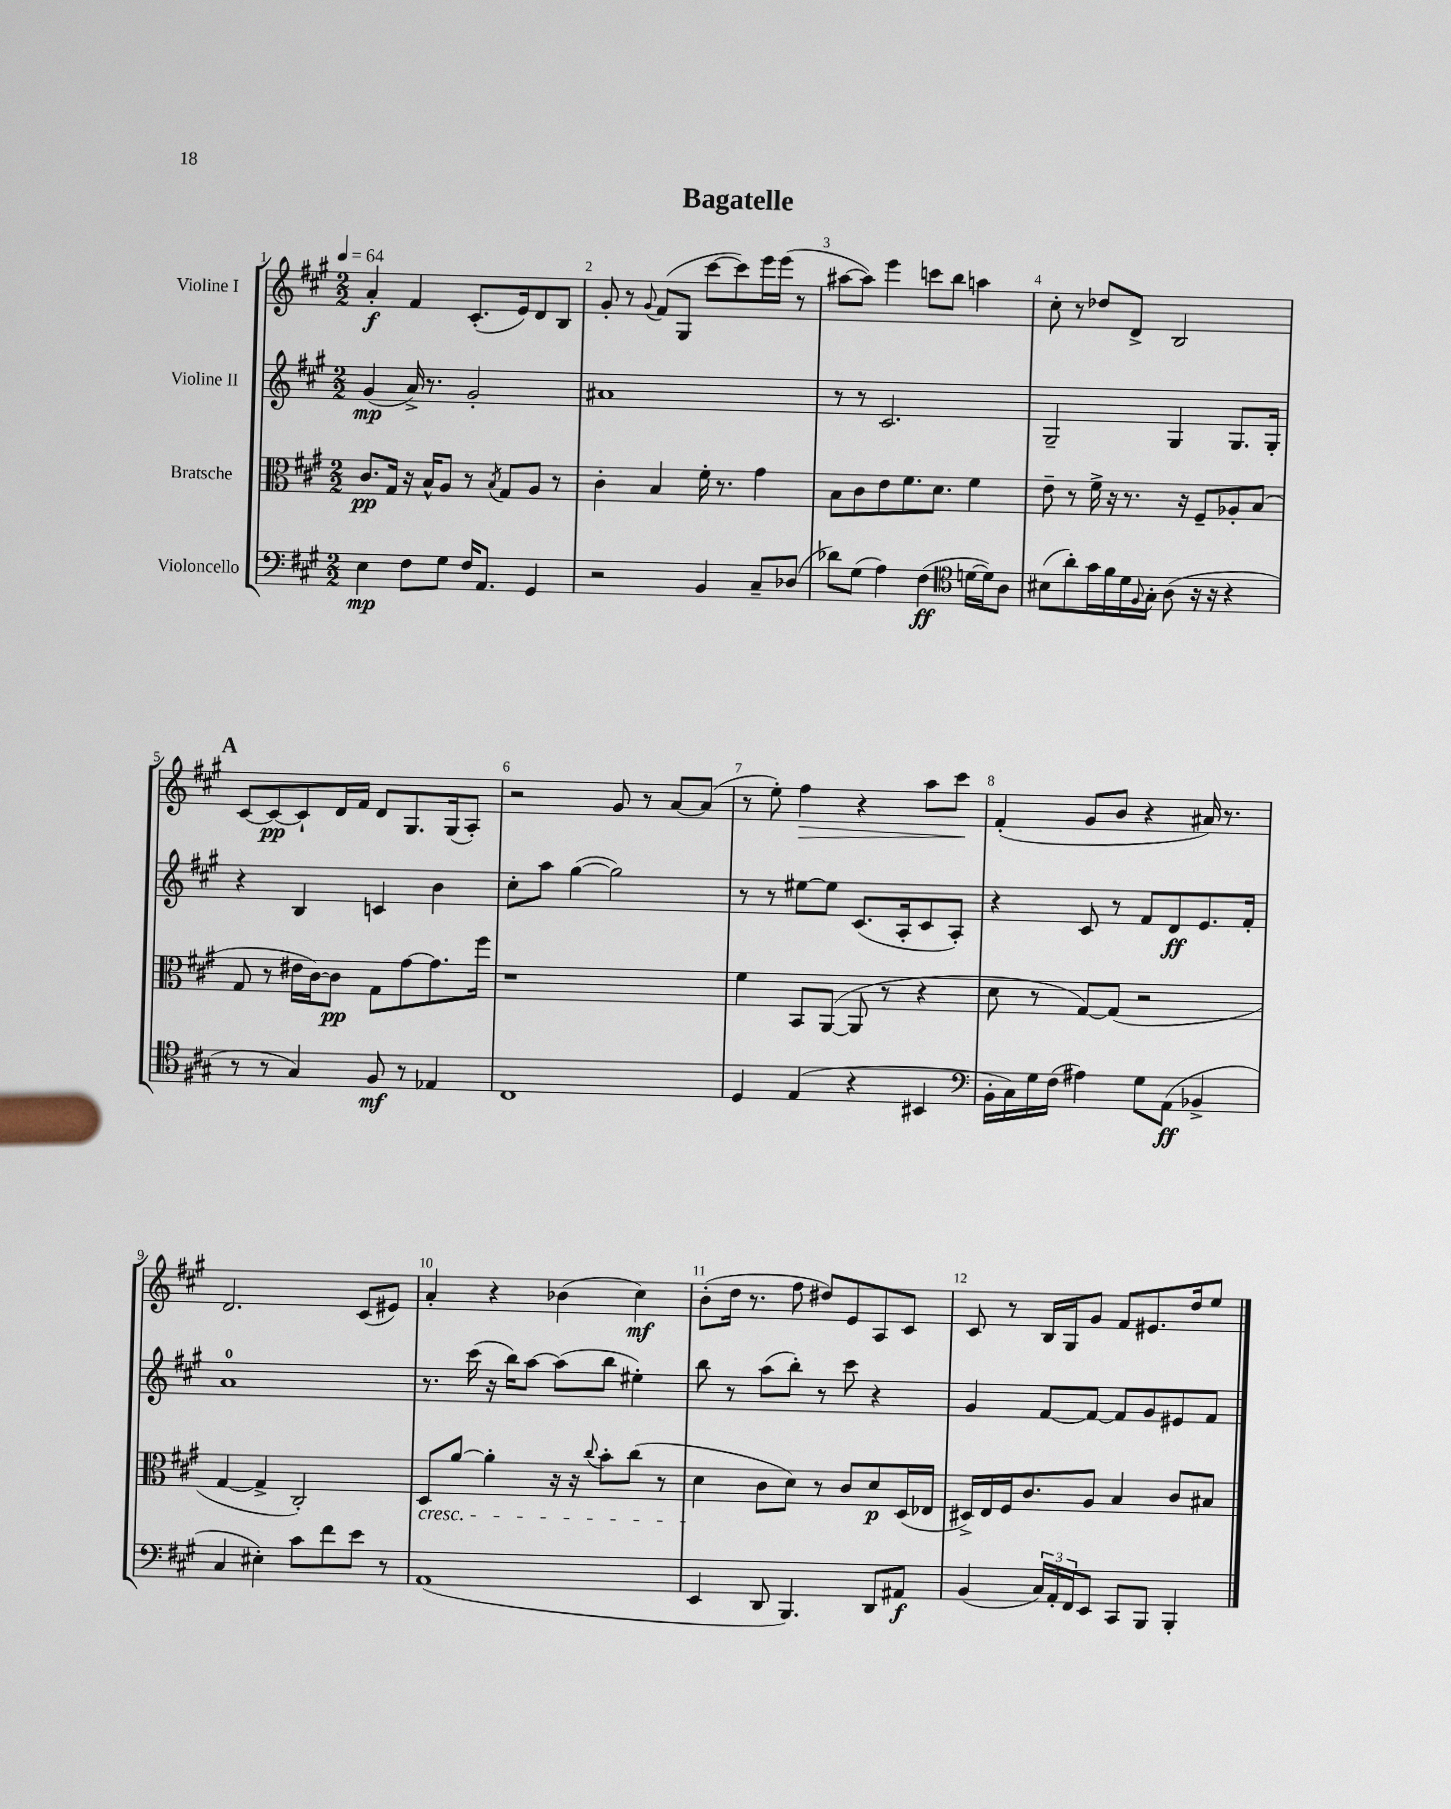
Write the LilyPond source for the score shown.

\header { title = "Bagatelle" }
<<
\new StaffGroup <<
\new Staff = "s0" \with { instrumentName = "Violine I" } {
    \clef treble \key a \major \numericTimeSignature \time 2/2 \tempo 4 = 64
    a'4-.\f fis'4 cis'8.-.( e'16) d'8 b8 |
    gis'8-. r8 \appoggiatura { gis'8 } fis'8( gis8 cis'''8~ cis'''8) e'''16 e'''16( r8 |
    ais''8~ ais''8) e'''4 c'''8 b''8 a''4 |
    cis''8-. r8 des''8 d'8-> b2 |
    \mark \markup { \bold "A" } cis'8~ cis'8~\pp cis'8-! d'16 fis'16 d'8 gis8. gis16( a8-.) |
    r2 gis'8 r8 a'8~ a'8( |
    r8 e''8-.) fis''4\> r4 a''8 cis'''8\! |
    fis'4-.( gis'8 b'8 r4 ais'16) r8. |
    d'2. cis'8( eis'8) |
    a'4-. r4 bes'4( cis''4\mf) |
    b'8-.( d''16 r8. fis''8 dis''8) e'8 a8 cis'8 |
    cis'8 r8 b16 gis16 gis'8 fis'8 eis'8. d''16 e''8 \bar "|." |
}
\new Staff = "s1" \with { instrumentName = "Violine II" } {
    \clef treble \key a \major \numericTimeSignature \time 2/2
    gis'4\mp( a'16->) r8. gis'2-. |
    ais'1 |
    r8 r8 cis'2. |
    gis2-- gis4 gis8. gis16-. |
    \mark \markup { \bold "A" } r4 b4 c'4 b'4 |
    cis''8-. a''8 gis''4~( gis''2) |
    r8 r8 eis''8~ eis''8 cis'8.( a16-. cis'8 a8-.) |
    r4 cis'8 r8 fis'8 d'8\ff e'8. fis'16-. |
    a'1-0 |
    r8. cis'''16( r16 b''16) a''8~ a''8( b''8 eis''4-.) |
    b''8 r8 a''8( b''8-.) r8 cis'''8 r4 |
    gis'4 fis'8~ fis'8~ fis'8 gis'8 eis'8 fis'8 \bar "|." |
}
\new Staff = "s2" \with { instrumentName = "Bratsche" } {
    \clef alto \key a \major \numericTimeSignature \time 2/2
    cis'8.\pp gis16 r16 b16-^ a8 r8 \acciaccatura { b8 } gis8 a8 r8 |
    cis'4-. b4 fis'16-. r8. gis'4 |
    b8 cis'8 e'8 fis'8. d'8. fis'4 |
    e'8-- r8 fis'16-> r16 r8. r16 fis8-- aes8-. b8( |
    \mark \markup { \bold "A" } gis8 r8 eis'16 cis'16~) cis'8\pp gis8 gis'8~ gis'8. fis''16 |
    r1 |
    fis'4 b,8 a,8~( a,8 r8 r4 |
    d'8 r8 gis8~) gis8( r2 |
    gis4~ gis4-> cis2-.) |
    d8\cresc a'8~ a'4-. r16 r16 \appoggiatura { cis''8 } b'8-. cis''8( r8 |
    d'4\! cis'8 d'8) r8 cis'8 d'8\p d16( ees16 |
    dis16->) e16 fis16 cis'8. a8 b4 cis'8 bis8 \bar "|." |
}
\new Staff = "s3" \with { instrumentName = "Violoncello" } {
    \clef bass \key a \major \numericTimeSignature \time 2/2
    e4\mp fis8 gis8 fis16 a,8. gis,4 |
    r2 b,4 cis8-- des8( |
    des'8) gis8( a4) fis4\ff( \clef tenor d'16~ d'16) a8 |
    bis8( a'8-.) gis'16 fis'16 d'16 \appoggiatura { fis8 } gis16-. a8( r16 r16 r4 |
    \mark \markup { \bold "A" } r8 r8 gis4) fis8\mf r8 ees4 |
    cis1 |
    d4 e4( r4 bis,4 |
    \clef bass b,16-. cis16) gis16 fis16( ais4) gis8 a,8\ff( bes,4-> |
    cis4 eis4-.) cis'8 fis'8 e'8 r8 |
    a,1( |
    e,4 d,8 b,,4.) d,8 ais,8\f |
    b,4( \tuplet 3/2 { cis16) a,16-. fis,16 } e,8 cis,8 b,,8 b,,4-. \bar "|." |
}
>>
>>
\layout { \context { \Score \override BarNumber.break-visibility = ##(#f #t #t) barNumberVisibility = #all-bar-numbers-visible } }
